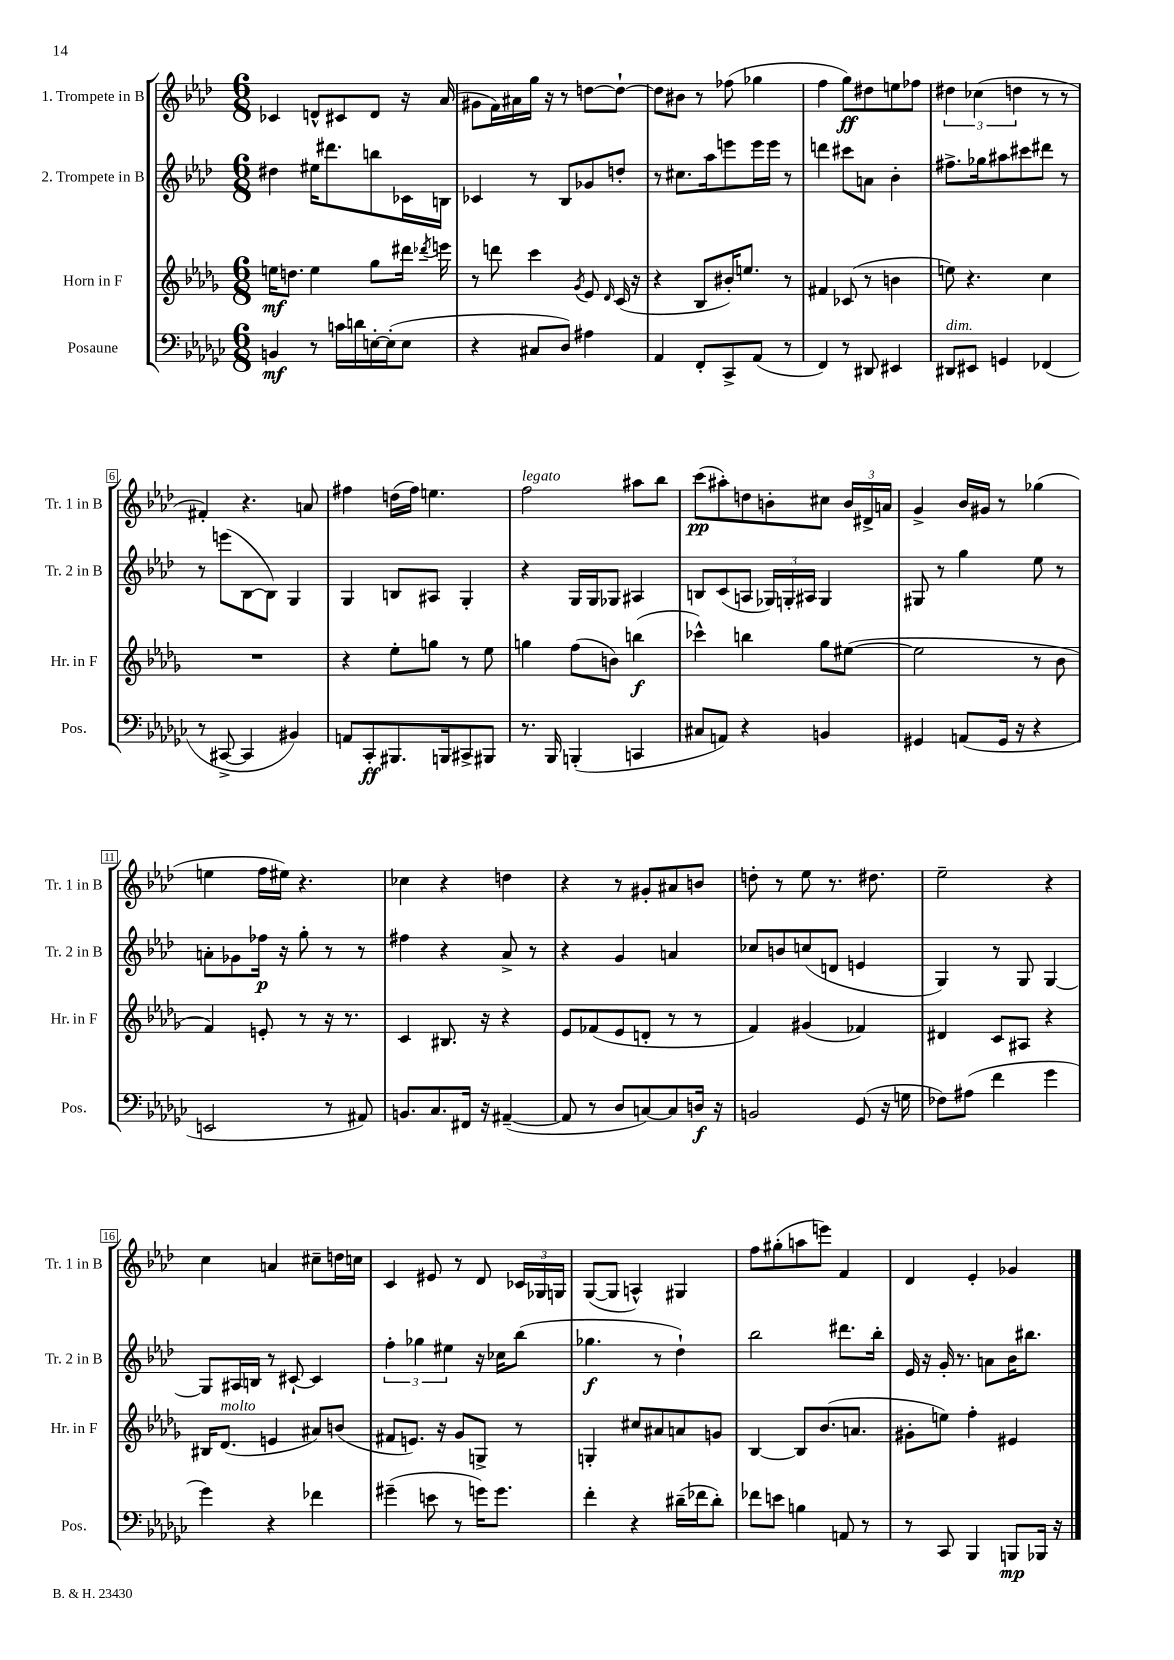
<<
\new StaffGroup <<
\new Staff = "s0" \with { instrumentName = "1. Trompete in B" shortInstrumentName = "Tr. 1 in B" } {
    \clef treble \key aes \major \numericTimeSignature \time 6/8
    \autoBeamOff ces'4 d'8[-^ cis'8 d'8] r16 aes'16( |
    gis'8[ f'16) ais'16 g''16] r16 r8 d''8[~ d''8]~-! |
    d''8[ bis'8] r8 fes''8( ges''4 |
    f''4 g''8[\ff) dis''8 e''8 fes''8] |
    \tuplet 3/2 { dis''4 ces''4( d''4 } r8 r8 |
    fis'4-.) r4. a'8 |
    fis''4 d''16[( fis''16]) e''4. |
    f''2^\markup { \italic "legato" } ais''8[ bes''8] |
    c'''8[\pp( ais''8-.) d''8 b'8-. cis''8] \tuplet 3/2 { b'16[ dis'16-> a'16] } |
    g'4-> bes'16[ gis'16] r8 ges''4( |
    e''4 f''16[ eis''16]) r4. |
    ces''4 r4 d''4 |
    r4 r8 gis'8[-. ais'8 b'8] |
    d''8-. r8 ees''8 r8. dis''8. |
    ees''2-- r4 |
    c''4 a'4 cis''8[-- d''16 c''16] |
    c'4 eis'8 r8 des'8 \tuplet 3/2 { ces'16[ ges16 g16] } |
    g8[~( g8] a4-^) gis4 |
    f''8[ gis''8-.( a''8 e'''8]) f'4 |
    des'4 ees'4-. ges'4 \bar "|." |
}
\new Staff = "s1" \with { instrumentName = "2. Trompete in B" shortInstrumentName = "Tr. 2 in B" } {
    \clef treble \key aes \major \numericTimeSignature \time 6/8
    \autoBeamOff dis''4 eis''16[ dis'''8. b''8 ces'16 b16] |
    ces'4 r8 bes8[ ges'8 d''8]-. |
    r8 cis''8.[ aes''16 e'''8 e'''16 e'''16] r8 |
    d'''4 cis'''8[ a'8] bes'4-. |
    fis''8.[-> ges''16 ais''8 cis'''8 dis'''8] r8 |
    r8 e'''8[( bes8~ bes8]) g4 |
    g4 b8[ ais8] g4-. |
    r4 g16[ g16 ges8] ais4 |
    b8[ c'8( a8] \tuplet 3/2 { ges16[) g16-. ais16] } g4 |
    gis8 r8 g''4 ees''8 r8 |
    a'8[-. ges'8 fes''16]\p r16 g''8-. r8 r8 |
    fis''4 r4 aes'8-> r8 |
    r4 g'4 a'4 |
    ces''8[ b'8 c''8( d'8] e'4 |
    g4) r8 g8 g4~ |
    g8[ ais16 b16] r8 cis'8~-! cis'4 |
    \tuplet 3/2 { f''4-. ges''4 eis''4 } r16 ces''16[ bes''8]( |
    ges''4.\f r8 des''4-!) |
    bes''2 dis'''8.[ bes''16]-. |
    ees'16 r16 g'16-. r8. a'8[ bes'16 bis''8.] \bar "|." |
}
\new Staff = "s2" \with { instrumentName = "Horn in F" shortInstrumentName = "Hr. in F" } {
    \clef treble \key des \major \numericTimeSignature \time 6/8
    \autoBeamOff e''16[\mf d''8.] e''4 ges''8[ dis'''16] \acciaccatura { des'''8 } e'''16 |
    r8 d'''8 c'''4 \acciaccatura { ges'8 } ees'8 \grace { des'16 } c'16( r16 |
    r4 bes8[ bis'16-.) e''8.] r8 |
    fis'4 ces'8( r8 b'4 |
    e''8) r4. c''4 |
    R2. |
    r4 ees''8[-. g''8] r8 ees''8 |
    g''4 f''8[( b'8]) b''4\f( |
    ces'''4-^) b''4 ges''8[ eis''8]~( |
    eis''2 r8 bes'8 |
    f'4) e'8-. r8 r16 r8. |
    c'4 bis8. r16 r4 |
    ees'8[ fes'8( ees'8 d'8]-. r8 r8 |
    f'4) gis'4( fes'4) |
    dis'4 c'8[ ais8] r4 |
    bis16[ des'8.]^\markup { \italic "molto" }( e'4 ais'8[) b'8]( |
    fis'8[ e'8.]) r16 ges'8[ g8]-> r8 |
    g4-. cis''8[ ais'8 a'8 g'8] |
    bes4~ bes8[ bes'8.( a'8.] |
    gis'8[-. e''8]) f''4-. eis'4 \bar "|." |
}
\new Staff = "s3" \with { instrumentName = "Posaune" shortInstrumentName = "Pos." } {
    \clef bass \key ges \major \numericTimeSignature \time 6/8
    \autoBeamOff b,4\mf r8 c'16[ d'16 e16~-. e16-.( e8] |
    r4 cis8[ des8]) ais4 |
    aes,4 f,8[-. ces,8-> aes,8]( r8 |
    f,4) r8 dis,8 eis,4 |
    dis,8[^\markup { \italic "dim." } eis,8] g,4 fes,4( |
    r8 cis,8~-> cis,4 bis,4) |
    a,8[ ces,8-.\ff bis,,8. b,,16 cis,8-> bis,,8] |
    r8. bes,,16 b,,4-.( c,4 |
    cis8[ a,8]) r4 b,4 |
    gis,4 a,8[( gis,16] r16 r4 |
    e,2 r8 ais,8) |
    b,8.[ ces8. fis,16] r16 ais,4~--( |
    ais,8 r8 des8[ c8~) c8 d16]\f r16 |
    b,2 ges,8( r16 g16 |
    fes8[) ais8]( f'4 ges'4 |
    ges'4) r4 fes'4 |
    gis'4--( e'8 r8 g'16[) g'8.] |
    f'4-. r4 dis'16[--( fes'16 dis'8]-.) |
    fes'8[ e'8] b4 a,8 r8 |
    r8 ces,8 bes,,4 b,,8[\mp bes,,16] r16 \bar "|." |
}
>>
>>
\layout { \context { \Score \override BarNumber.stencil = #(make-stencil-boxer 0.1 0.3 ly:text-interface::print) } }
